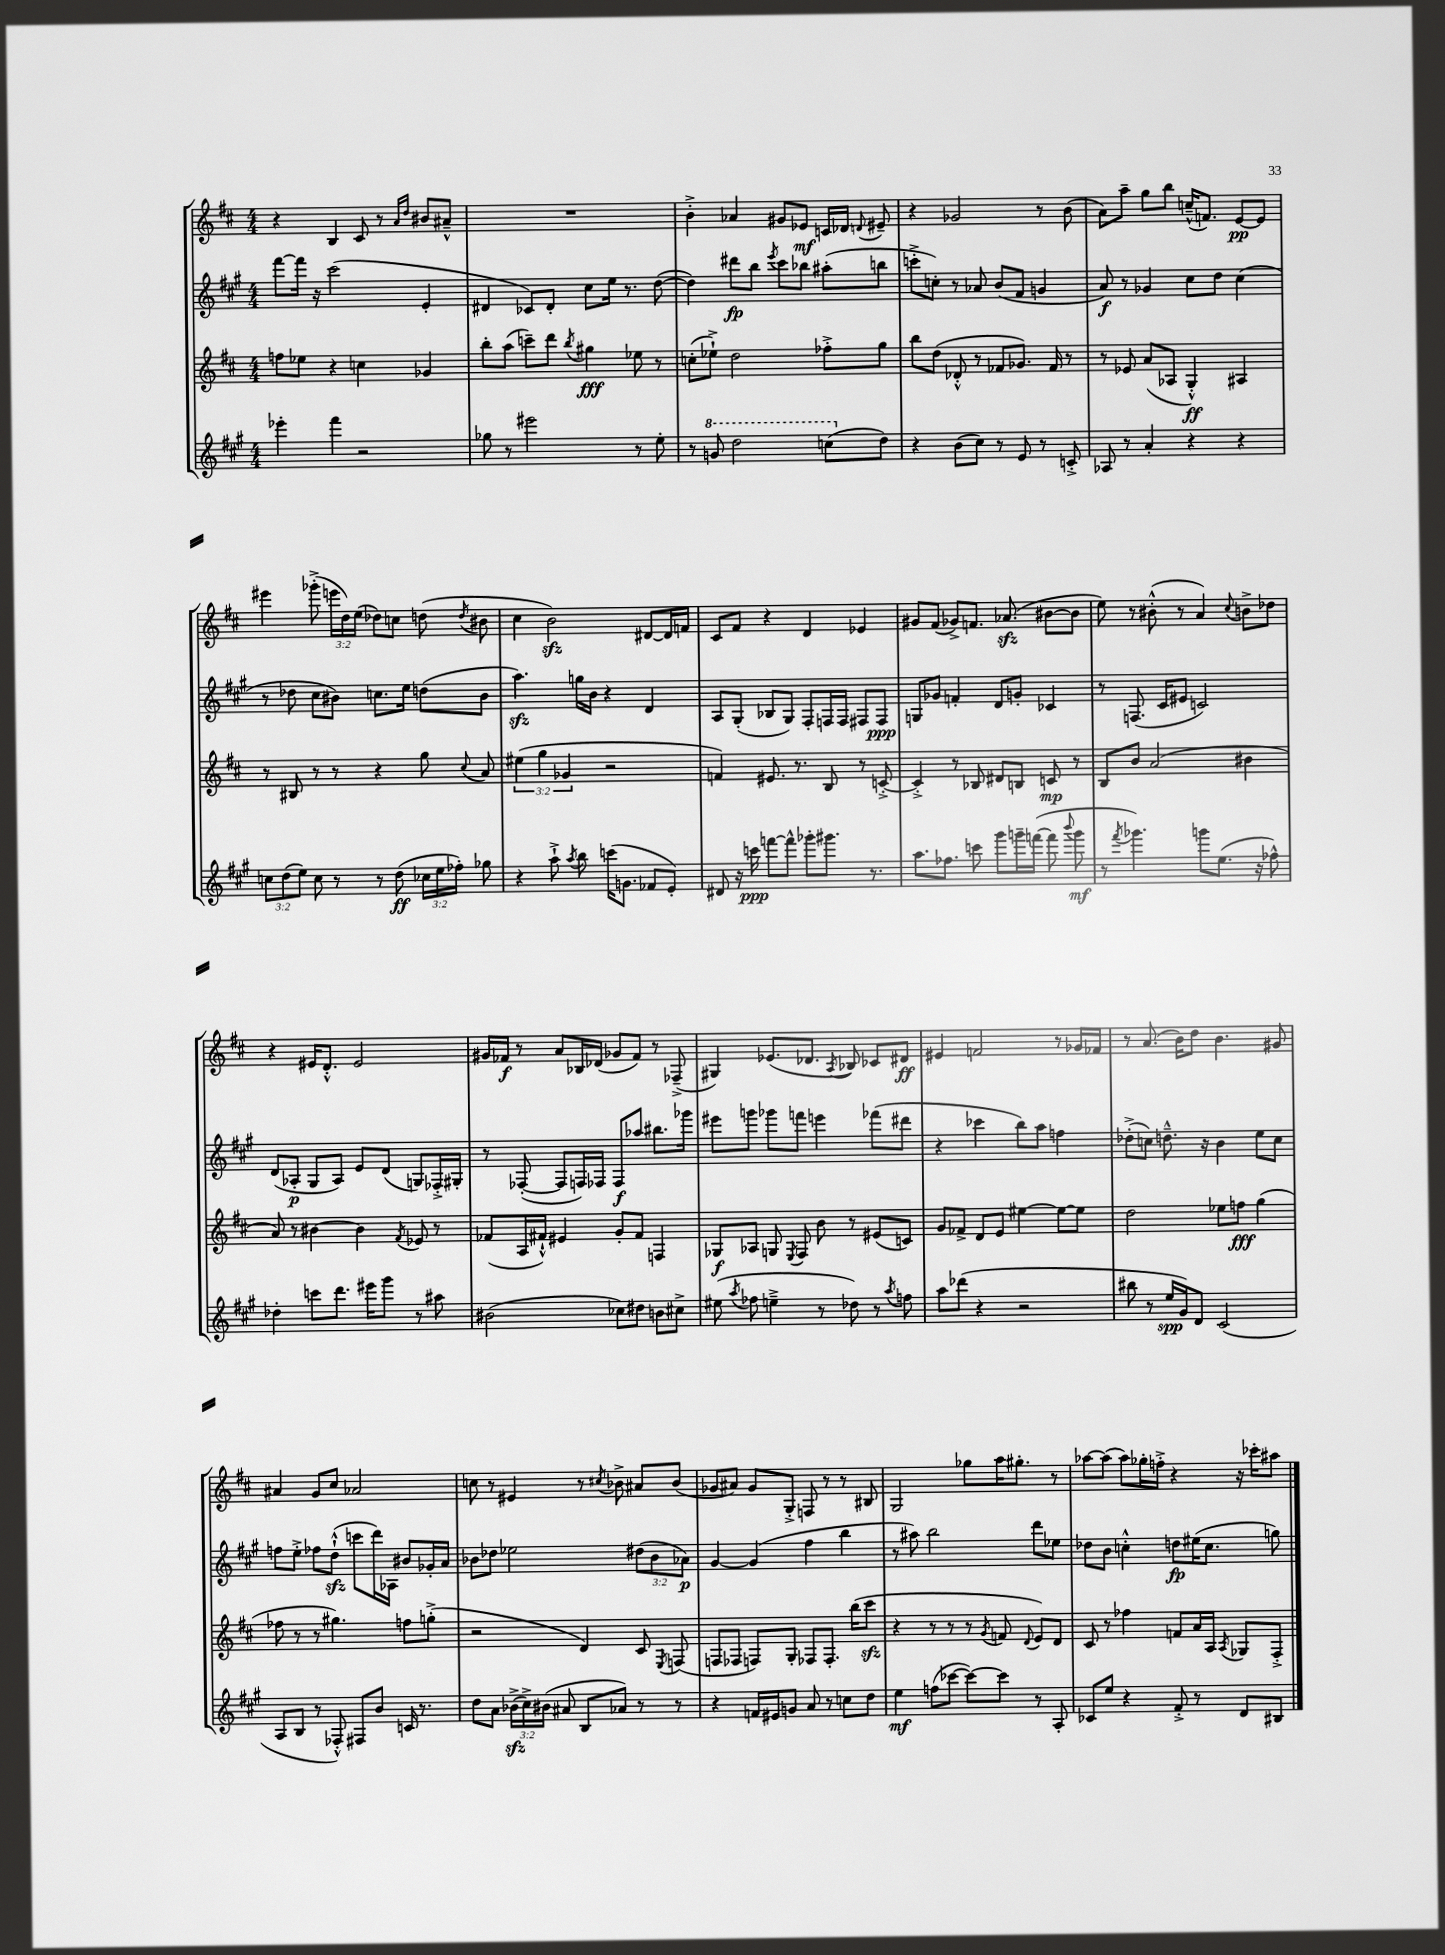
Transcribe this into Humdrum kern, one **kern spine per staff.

**kern	**dynam	**kern	**dynam	**kern	**dynam	**kern	**dynam
*part4	*part4	*part3	*part3	*part2	*part2	*part1	*part1
*staff4	*staff4	*staff3	*staff3	*staff2	*staff2	*staff1	*staff1
*clefG2	*	*clefG2	*	*clefG2	*	*clefG2	*
*k[f#c#g#]	*	*k[f#c#]	*	*k[f#c#g#]	*	*k[f#c#]	*
*M4/4	*	*M4/4	*	*M4/4	*	*M4/4	*
=118	=118	=118	=118	=118	=118	=118	=118
4eee-X'\	.	8ffn\L	.	[8fff#\L	.	4r	.
.	.	8ee-X\J	.	16fff#\Jk]	.	.	.
.	.	.	.	16r	.	.	.
4fff#\	.	4r	.	(2ccc#\	.	4B/	.
2r	.	4ccn\	.	.	.	8c#/	.
.	.	.	.	.	.	8r	.
.	.	.	.	.	.	16qqa/LL	.
.	.	.	.	.	.	16qqdd/JJ	.
.	.	4g-X/	.	4e'/	.	8b#X/L	.
.	.	.	.	.	.	8a#X~^^/J	.
=119	=119	=119	=119	=119	=119	=119	=119
8gg-X\	.	8bb'\L	.	4d#X/	.	1r	.
8r	.	(8aa\J	.	.	.	.	.
2eee#X\	.	8cccn~\L)	.	8c-X/L)	.	.	.
.	.	8ddd\J	.	8d#'/J	.	.	.
.	.	8qbb/	.	.	.	.	.
.	.	4gg#X\	fff	8cc#\L	.	.	.
.	.	.	.	16ee\Jk	.	.	.
.	.	.	.	8.r	.	.	.
8r	.	8ee-X\	.	.	.	.	.
8ee'\	.	8r	.	([8dd\	.	.	.
=120	=120	=120	=120	=120	=120	=120	=120
8r	.	(8ccn'\L	.	4dd\])	.	4b'^\	.
*8va	*	*	*	*	*	*	*
8ggn/	.	8ee-X`^\J)	.	.	.	.	.
2ddd\	.	2dd\	.	8ddd#X\L	fp	4a-X/	.
.	.	.	.	8bb\J	.	.	.
.	.	.	.	8qeee/	.	.	.
.	.	.	.	8ccc#\L	.	8g#X/L	.
.	.	.	.	8bb-X\J	.	8e-X/J	mf
(8cccn\L	.	8ff-X'^\L	.	(8aa#X'\L	.	16cn/LL	.
.	.	.	.	.	.	16d-X/JJ	.
.	.	.	.	.	.	8qqdn/	.
*X8va	*	*	*	*	*	*	*
8dd\J)	.	8gg\J	.	8bbn\J	.	8e#X~/	.
=121	=121	=121	=121	=121	=121	=121	=121
4r	.	8bb\L	.	8cccn'^\L	.	4r	.
.	.	(8dd\J	.	8ccn'\J)	.	.	.
(8b\L	.	8d-X'^^/	.	8r	.	2g-X/	.
8cc#\J)	.	8r	.	8a-X/	.	.	.
8r	.	8f-X/L	.	(8b/L	.	.	.
8e/	.	8.g-X/J)	.	8f#/J	.	.	.
8r	.	.	.	4gn/	.	8r	.
.	.	16f-/	.	.	.	.	.
8cn'^/	.	8r	.	.	.	(8b\	.
=122	=122	=122	=122	=122	=122	=122	=122
8A-X/	.	8r	.	8a/)	f	8a\L)	.
8r	.	8e-X/	.	8r	.	8aa~\J	.
4a'/	.	(8a/L	.	4g-X/	.	8gg\L	.
.	.	8A-X/J	.	.	.	8bb\J	.
4r	.	4G'^^/)	ff	8cc#\L	.	(16ccn~^^/KL	.
.	.	.	.	.	.	8.fn/J)	.
.	.	.	.	8dd\J	.	.	.
4r	.	4A#X/	.	(4cc#\	.	[8e/L	pp
.	.	.	.	.	.	8e/J]	.
!!LO:LB:g=z
=123	=123	=123	=123	=123	=123	=123	=123
12ccn\L	.	8r	.	8r	.	4eee#X\	.
(12dd\	.	.	.	.	.	.	.
.	.	8B#X/	.	8dd-X\	.	.	.
12ee\J)	.	.	.	.	.	.	.
8cc\	.	8r	.	8cc#\L	.	(8ggg-X'^\	.
8r	.	8r	.	8b#X\J)	.	24eeen\LL	.
.	.	.	.	.	.	24dd\)	.
.	.	.	.	.	.	(24ee\JJ	.
8r	.	4r	.	8.ccn\L	.	8dd-X\L)	.
(8dd\	ff	.	.	.	.	8ccn\J	.
.	.	.	.	16ee\Jk	.	.	.
24cc-X\LL	.	8gg\	.	(8ddn\L	.	(8ddn\	.
24ee\	.	.	.	.	.	.	.
24ff-X'\JJ)	.	.	.	.	.	.	.
.	.	8qqcc#/	.	.	.	8qdd/	.
8gg-X\	.	8a/	.	8b#\J	.	8b#X\	.
=124	=124	=124	=124	=124	=124	=124	=124
4r	.	(6ee#X\	.	4.aazz\)	.	4cc#\	.
.	.	6gg\	.	.	.	.	.
8aa`^\	.	.	.	.	.	2bzz\)	.
.	.	6g-X/	.	.	.	.	.
8qaa/	.	.	.	.	.	.	.
8bb\	.	.	.	16ggn\LL	.	.	.
.	.	.	.	16b\JJ	.	.	.
(16cccn\KL	.	2r	.	4r	.	.	.
8.gn\J	.	.	.	.	.	.	.
8f-X/L	.	.	.	4d/	.	[8d#X/L	.
8e'/J)	.	.	.	.	.	16d#/L]	.
.	.	.	.	.	.	16fn/JJ	.
=125	=125	=125	=125	=125	=125	=125	=125
8d#X/	.	4fn/)	.	8A/L	.	8c#/L	.
16r	.	.	.	(8G#'/J	.	8f#/J	.
16cccn\	ppp	.	.	.	.	.	.
[8fffn\L	.	8.e#X/	.	8B-X/L	.	4r	.
8fff^^\J]	.	.	.	8G#/J)	.	.	.
.	.	8.r	.	.	.	.	.
8ggg-X'\L	.	.	.	8F#'/L	.	4d/	.
8.ggg#X\J	.	8B/	.	16Fn/L	.	.	.
.	.	.	.	16F/JJ	.	.	.
.	.	8r	.	8F#X/L	.	4e-X/	.
8.r	.	.	.	.	.	.	.
.	.	[8cn'^/	.	8F#/J	ppp	.	.
=126	=126	=126	=126	=126	=126	=126	=126
8.aa\L	.	4c'^/]	.	8Gn/L	.	8g#X/L	.
.	.	.	.	8g-X/J	.	(8f#/J	.
8.ff-X\J	.	.	.	.	.	.	.
.	.	8r	.	4fn'/	.	8g-X^/L)	.
8cccn\	.	8B-X/	.	.	.	8.fn/J	.
8ggg#\L	.	8d#X/L	.	8d/L	.	.	.
.	.	.	.	.	.	(8.a-Xzz/	.
16gggn~\L	.	8Bn/J	.	8gn'/J	.	.	.
([16fffn\JJ	.	.	.	.	.	.	.
8fff\]	.	8cn/	mp	4c-X/	.	[8b#X\L	.
8qqbbb/	.	.	.	.	.	.	.
8ggg\	mf	8r	.	.	.	8b#\J]	.
=127	=127	=127	=127	=127	=127	=127	=127
8r	.	8B/L	.	8r	.	8ee\)	.
8qfff#/	.	.	.	.	.	.	.
4.ggg-X\)	.	8b/J	.	(8.Fn/	.	8r	.
.	.	(2a/	.	.	.	(8b#X'^^\	.
.	.	.	.	16c#/KL	.	.	.
.	.	.	.	8e#X/J	.	8r	.
8gggn\L	.	.	.	2cn/)	.	4a/)	.
(8.ee\J	.	.	.	.	.	.	.
.	.	.	.	.	.	8qqcc#/	.
.	.	4b#X\	.	.	.	8bn^\L	.
16r	.	.	.	.	.	.	.
8ff-X^^\)	.	.	.	.	.	8dd-X\J	.
!!LO:LB:g=z
=128	=128	=128	=128	=128	=128	=128	=128
4dd-X'\	.	8a/)	.	(8d/L	.	4r	.
.	.	8r	.	8A-X'/J	p	.	.
8cccn\L	.	[4b#X\	.	8G#/L	.	16e#X/KL	.
.	.	.	.	.	.	8.d'^^/J	.
8.ddd\J	.	.	.	8A-/J)	.	.	.
.	.	4b#\]	.	8e/L	.	2e#/	.
16eee#X\KL	.	.	.	.	.	.	.
8ggg#\J	.	.	.	(8d/J	.	.	.
.	.	8qf#/	.	.	.	.	.
8r	.	8e-X/	.	8Gn/L)	.	.	.
8aa#X\	.	8r	.	16F-X'^/L	.	.	.
.	.	.	.	16G#X'/JJ	.	.	.
=129	=129	=129	=129	=129	=129	=129	=129
(2b#X\	.	(8f-X/L	.	8r	.	16g#X/LL	.
.	.	.	.	.	.	16f-X/JJ	f
.	.	16A/L	.	([8F-X'/	.	8r	.
.	.	16f#X`^^/JJ)	.	.	.	.	.
.	.	4e#X/	.	8F-/L]	.	8a/L	.
.	.	.	.	16Fn/L)	.	16B-X/L	.
.	.	.	.	16F-X/JJ	.	(16d-X/JJ	.
8cc-X\L)	.	8g'/L	.	8F-/L	f	8g-X/L	.
8dd#X\J	.	8f#/J	.	8aa-X/J	.	8f-/J)	.
8bn\L	.	4Fn/	.	8.bb#X\L	.	8r	.
8cc#X^\J	.	.	.	.	.	(8F-X~^/	.
.	.	.	.	16ggg-X\Jk	.	.	.
=130	=130	=130	=130	=130	=130	=130	=130
(8ee#X\	.	8G-X/L	f	8eee#X\L	.	4G#X/)	.
8qaa/	.	.	.	.	.	.	.
8ff-X\	.	8A-X/J	.	8gggn\J	.	.	.
4een~^\	.	8Gn/	.	8ggg-X\L	.	(8.e-X/L	.
.	.	8qE/	.	.	.	.	.
.	.	8F#/	.	8fffn\J	.	.	.
.	.	.	.	.	.	8.d-X/J	.
8r	.	8b\	.	4eeen\	.	.	.
.	.	.	.	.	.	8qA/	.
8dd-X\)	.	8r	.	.	.	8B-X/)	.
8r	.	(8e#X/L	.	(8fff-X\L	.	8c-X/L	.
8qaa/	.	.	.	.	.	.	.
8ffn\	.	8cn/J)	.	8ddd#X\J	.	8d#X/J	ff
=131	=131	=131	=131	=131	=131	=131	=131
8aa\L	.	8g/L	.	4r	.	4e#X/	.
(8ddd-X\J	.	8f-X^/J	.	.	.	.	.
4r	.	8d/L	.	4ccc-X\	.	2fn/	.
.	.	8e/J	.	.	.	.	.
2r	.	[4ee#X\	.	8bb\L)	.	.	.
.	.	.	.	8aa\J	.	.	.
.	.	8ee#\L_	.	4ffn\	.	8r	.
.	.	8ee#\J]	.	.	.	16g-X/LL	.
.	.	.	.	.	.	16f-X/JJ	.
=132	=132	=132	=132	=132	=132	=132	=132
8bb#X\	.	2dd\	.	(8dd-X'^\L	.	8r	.
8r	.	.	.	8ccn\J)	.	(8.a/	.
16ee/LL	spp	.	.	8.ddn~^^\	.	.	.
16g#/J)	.	.	.	.	.	16b\KL)	.
8d/J	.	.	.	.	.	8dd\J	.
.	.	.	.	16r	.	.	.
(2c#/	.	8ee-X\L	.	4b\	.	4.b\	.
.	.	8ffn\J	fff	.	.	.	.
.	.	(4gg\	.	8ee\L	.	.	.
.	.	.	.	8cc\J	.	8g#X/	.
!!LO:LB:g=z
=133	=133	=133	=133	=133	=133	=133	=133
8A/L	.	8ff-X\	.	8ffn\L	.	4a#X/	.
8B/J	.	8r	.	8ee'^\J	.	.	.
8r	.	8r	.	8ff-X\L	.	8g/L	.
8F-X'^^/)	.	4.gg#X\)	.	(8ddzz`^^\J	.	8cc#/J	.
8F#X/L	.	.	.	8cccn\L	.	2a-X/	.
8b/J	.	.	.	16ddd\L)	.	.	.
.	.	.	.	16A-X\JJ	.	.	.
16cn/	.	8ffn\L	.	8b#X/L	.	.	.
8.r	.	.	.	.	.	.	.
.	.	(8ggn'^\J	.	16g-X'/L	.	.	.
.	.	.	.	16a/JJ	.	.	.
=134	=134	=134	=134	=134	=134	=134	=134
8dd\L	.	2r	.	8b-X\L	.	8ccn\	.
8a\J	.	.	.	8dd-X\J	.	8r	.
(24b-Xzz^\LL	.	.	.	2ee-X\	.	4e#X/	.
24cc#^\)	.	.	.	.	.	.	.
(24b#X\JJ	.	.	.	.	.	.	.
8a#X/	.	.	.	.	.	.	.
8B/L	.	4d/)	.	.	.	8r	.
.	.	.	.	.	.	8qcc#X/	.
8a-X/J)	.	.	.	.	.	8b-X^\	.
8r	.	8c#/	.	(12dd#X\L	.	8a#X/L	.
.	.	.	.	12b-\	.	.	.
.	.	8qE/	.	.	.	.	.
8r	.	(8Fn/	.	.	.	(8b-/J	.
.	.	.	.	12a-X\J)	p	.	.
=135	=135	=135	=135	=135	=135	=135	=135
4r	.	8Fn/L	.	[4g#/	.	8g-X/L	.
.	.	8F-X/J	.	.	.	8a#X/J)	.
16fn/LL	.	8Fn/L)	.	(4g#/]	.	8g-/L	.
16e#X/J	.	.	.	.	.	.	.
8gn/J	.	8G'/J	.	.	.	8G'^/J	.
8a/	.	8F-X/L	.	4ff#\	.	8Fn/	.
8r	.	8.F-'/J	.	.	.	8r	.
8ccn\L	.	.	.	4bb\	.	8r	.
.	.	(16bb\KL	.	.	.	.	.
8dd\J	.	8ccc#zz\J	.	.	.	8B#X/	.
=136	=136	=136	=136	=136	=136	=136	=136
4ee\	mf	4r	.	8r	.	2G/	.
.	.	.	.	8aa#X\)	.	.	.
(8ffn\L	.	8r	.	2bb\	.	.	.
[8ccc-X\J	.	8r	.	.	.	.	.
8ccc-\L_)	.	8r	.	.	.	8gg-X\L	.
.	.	8qg/	.	.	.	.	.
8ccc-\J]	.	8fn/	.	.	.	16aa\K	.
.	.	.	.	.	.	8.gg#X'\J	.
.	.	8qqd/	.	.	.	.	.
8r	.	8e/L)	.	8ddd\L	.	.	.
8A'/	.	8d/J	.	8ee-X\J	.	8r	.
=137	=137	=137	=137	=137	=137	=137	=137
8c-X/L	.	8c#/	.	8dd-X\L	.	[8aa-X\L	.
8ee/J	.	8r	.	8b\J	.	(8aa-\J]	.
4r	.	4ff-X\	.	4ccn'^^\	.	8aa-\L)	.
.	.	.	.	.	.	16gg-X'\L	.
.	.	.	.	.	.	16ffn'^\JJ	.
8f#'^/	.	8fn/L	.	8ddn\L	fp	4r	.
8r	.	16a/L	.	(16ee#X\K	.	.	.
.	.	16A/JJ	.	8.cc\J	.	.	.
.	.	8qA/	.	.	.	.	.
8d/L	.	8G-X/L	.	.	.	16r	.
.	.	.	.	.	.	16ccc-X'\KL	.
8B#X/J	.	8F#'^/J	.	8ggn\)	.	8aa#X\J	.
==	==	==	==	==	==	==	==
*-	*-	*-	*-	*-	*-	*-	*-
